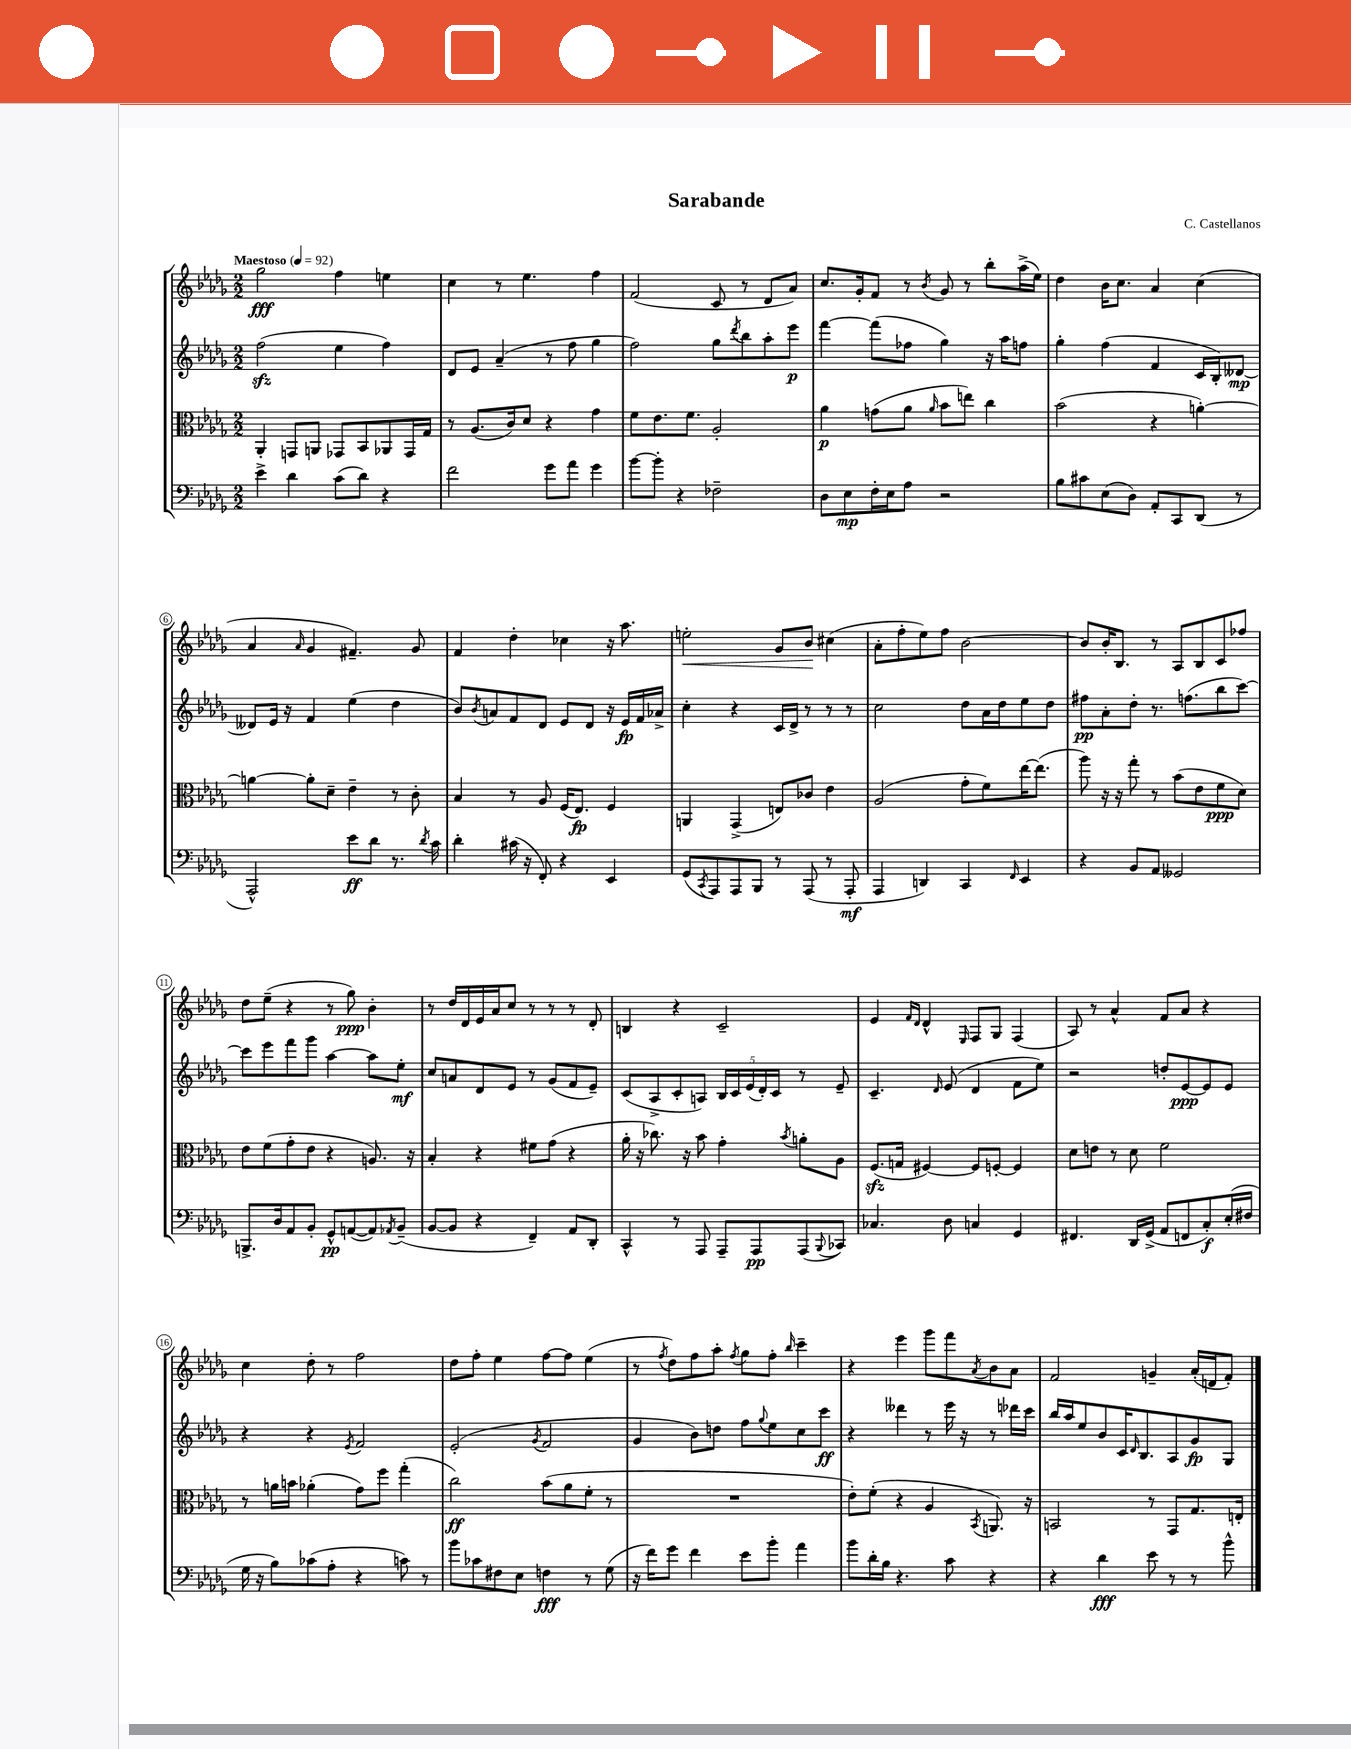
\header { title = "Sarabande" composer = "C. Castellanos" }
<<
\new StaffGroup <<
\new Staff = "s0" {
    \clef treble \key des \major \numericTimeSignature \time 2/2 \tempo "Maestoso" 4 = 92
    ges''2\fff f''4 e''4 |
    c''4 r8 ees''4. f''4 |
    f'2( c'8 r8 des'8 aes'8) |
    c''8. ges'16-. f'8 r8 \acciaccatura { bes'8 } ges'8 r8 bes''8-. aes''16->( ees''16) |
    des''4 bes'16 c''8. aes'4 c''4( |
    aes'4 \grace { aes'16 } ges'4 fis'4.--) ges'8 |
    f'4 des''4-. ces''4 r16 aes''8. |
    e''2-.\< ges'8 bes'8\! cis''4( |
    aes'8-. f''8-. ees''8) f''8 bes'2~ |
    bes'8 bes'16-. bes8. r8 aes8 bes8 c'8 fes''8 |
    des''8 ees''8--( r4 r8 ges''8\ppp) bes'4-. |
    r8 des''16 des'16 ees'16 aes'16 c''8 r8 r8 r8 des'8-. |
    b4 r4 c'2-- |
    ees'4 \grace { f'16 des'16 } des'4-^ \grace { ees16 } f8 ges8 f4( |
    aes8) r8 aes'4-^ f'8 aes'8 r4 |
    c''4 des''8-. r8 f''2 |
    des''8 f''8-. ees''4 f''8~ f''8 ees''4( |
    r8 \acciaccatura { f''8 } des''8) f''8 aes''8-. \acciaccatura { f''8 } ges''8 f''8-. \grace { bes''16 } c'''4-- |
    r4 ees'''4 ges'''8 f'''8 \acciaccatura { aes'8 } bes'8 aes'8 |
    f'2 g'4-- aes'16-.( d'16 f'8-.) \bar "|." |
}
\new Staff = "s1" {
    \clef treble \key des \major \numericTimeSignature \time 2/2
    f''2\sfz( ees''4 f''4) |
    des'8 ees'8 aes'4--( r8 f''8 ges''4 |
    f''2) ges''8 \acciaccatura { des'''8 } bes''8 aes''8-. ees'''8\p |
    f'''4~ f'''8( fes''8 ges''4) r16 aes''16 f''8 |
    ges''4-. f''4( f'4 c'16 bes16-.) deses'8~\mp |
    deses'8 ees'16 r16 f'4 ees''4( des''4 |
    bes'8) \acciaccatura { bes'8 } a'8 f'8 des'8 ees'8 des'8 r16 ees'16\fp f'16 aes'16-> |
    c''4-. r4 c'16 des'16-> r8 r8 r8 |
    c''2 des''8 aes'16 des''16 ees''8 des''8 |
    fis''8\pp aes'8-. des''8-. r8. f''8.( bes''8 c'''8~) |
    c'''8 ees'''8 f'''8 ges'''8 aes''4~ aes''8 ees''8-.\mf |
    c''8 a'8 des'8 ees'8 r8 ges'8( f'8 ees'8--) |
    c'8( aes8-> c'8-. a8) \tuplet 5/4 { bes16 c'16 ees'16( des'16-.) c'16 } r8 ees'8-- |
    c'4.-- \grace { des'16 } ees'8( des'4 f'8 ees''8) |
    r2 d''8-. ees'8~\ppp ees'8 ees'8 |
    r4 r4 \acciaccatura { ees'8 } f'2 |
    ees'2-.( \acciaccatura { ges'8 } f'2 |
    ges'4 bes'8) d''8 f''8 \appoggiatura { ges''8 } ees''8 c''8 c'''8\ff |
    r4 deses'''4 r8 ees'''16 r16 r8 des'''16 c'''16 |
    bes''16 aes''16 ees''8 bes'8 c'16 \grace { des'16 } bes8. aes8 ges'8\fp ges8 \bar "|." |
}
\new Staff = "s2" {
    \clef alto \key des \major \numericTimeSignature \time 2/2
    aes,4-. g,8 a,8 ges,8 bes,8 aes,8 ges,16 ges16 |
    r8 aes8.( c'16) des'8 r4 ges'4 |
    f'8 ees'8. f'8. aes2-. |
    aes'4\p g'8( aes'8 \grace { aes'16 } bes'8 e''8) c''4 |
    bes'2( r4 a'4~-.) |
    a'4~ a'8-. des'8-- ees'4-- r8 c'8-. |
    bes4 r8 aes8 f16( ees8.\fp) f4 |
    a,4 ges,4->( e8) ces'8 ees'4 |
    aes2( ges'8-. f'8) ees''16~ ees''8.( |
    aes''8) r16 r16 ges''8-. r8 bes'8( ees'8 f'8\ppp des'8) |
    ees'8 f'8( ges'8-. ees'8 r4 a8.) r16 |
    bes4-. r4 fis'8 ges'8( r4 |
    aes'16-. r16 ces''8.) r16 bes'8 ges'4-. \acciaccatura { bes'8 } a'8-. aes8 |
    f8.\sfz( g16 fis4~) fis8 f8~-. f4 |
    des'8 e'8 r8 des'8 f'2 |
    r8 a'16 b'16 aes'4-.( ges'8) f''8 ges''4-.( |
    c''2\ff) bes'8( aes'8 f'8-. r8 |
    R1 |
    ees'8-.) f'8-.( r4 aes4 \acciaccatura { bes,8 } a,8.) r16 |
    b,2 r8 ges,8 ges8. e16-. \bar "|." |
}
\new Staff = "s3" {
    \clef bass \key des \major \numericTimeSignature \time 2/2
    ees'4-> des'4 c'8( des'8) r4 |
    f'2 ges'8 aes'8 ges'4 |
    bes'8~ bes'8-. r4 fes2-- |
    des8 ees8\mp f16-. ees16 aes8 r2 |
    bes8 cis'8 ees8( des8) aes,8-. c,8 des,8( r8 |
    aes,,2-^) ees'8\ff des'8 r8. \acciaccatura { des'8 } c'16 |
    des'4-. cis'16( r16 f,8-.) r4 ees,4 |
    ges,8( \acciaccatura { c,8 } aes,,8) aes,,8 bes,,8 r8 aes,,8( r8 aes,,8-.\mf |
    aes,,4 d,4) c,4 \grace { f,16 } ees,4 |
    r4 bes,8 aes,8 geses,2 |
    b,,8.-> des16 aes,8 bes,8-. ges,8-^\pp a,8~( a,8) \acciaccatura { aes,8 } bes,8--( |
    bes,8~ bes,8 r4 f,4--) aes,8 des,8-. |
    c,4-^ r8 aes,,8 aes,,8-- aes,,8\pp aes,,8( \appoggiatura { bes,,8 } ces,8) |
    ces4. des8 c4 ges,4 |
    fis,4. des,16 ges,16->( aes,8 f,8 c8-.\f) ees16-.( fis16 |
    ges16 r16 bes8) ces'8( aes8-. r4 c'8) r8 |
    bes'8 ces'8 fis8 ees8 f4\fff r8 ges8( |
    r16 f'16) ges'8 f'4 ees'8 bes'8-. aes'4 |
    bes'8 des'16-. bes16 r4. c'8 r4 |
    r4 des'4\fff ees'8 r8 r8 bes'8-^ \bar "|." |
}
>>
>>
\layout { \context { \Score \override BarNumber.stencil = #(make-stencil-circler 0.1 0.3 ly:text-interface::print) } }
